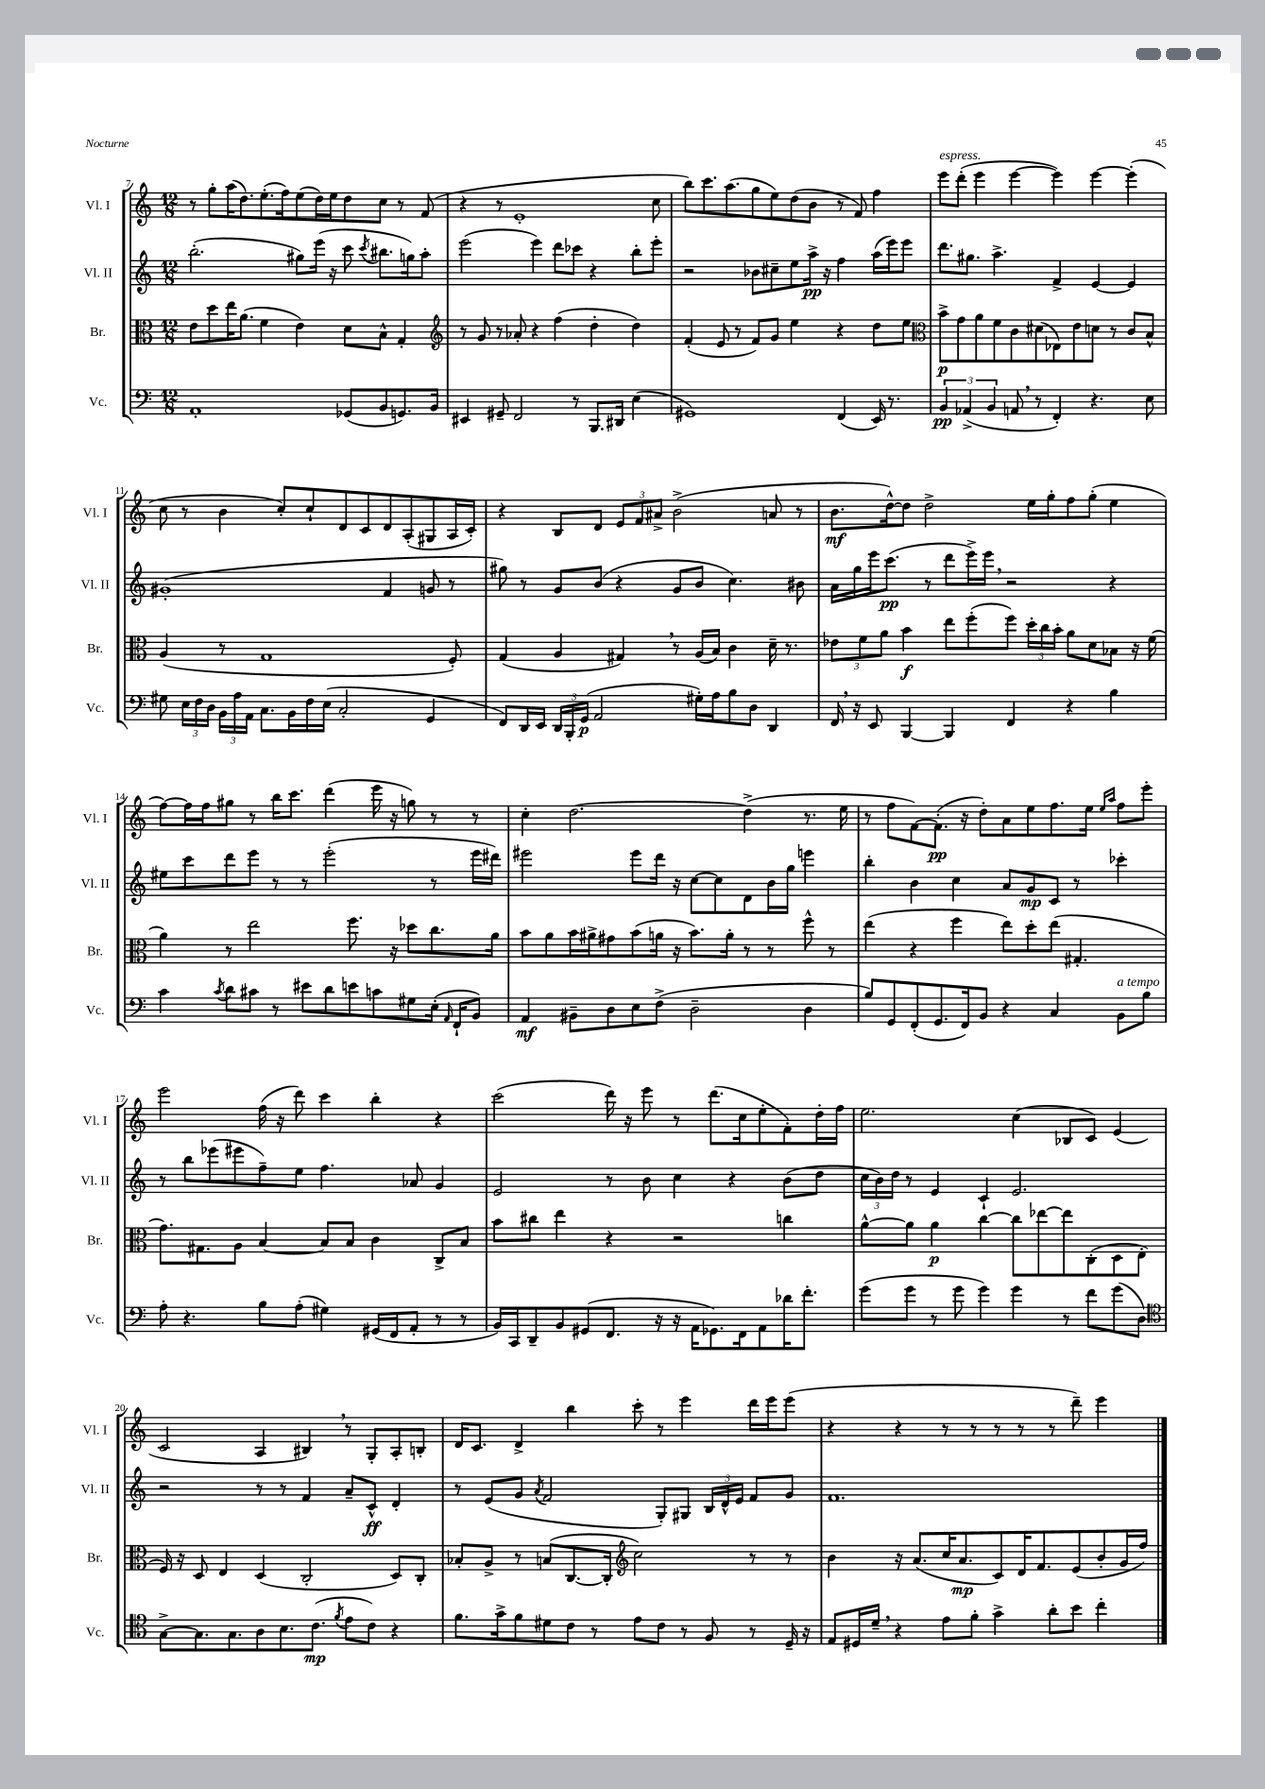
<<
\new StaffGroup <<
\new Staff = "s0" \with { instrumentName = "Vl. I" shortInstrumentName = "Vl. I" } {
    \clef treble \key c \major \numericTimeSignature \time 12/8
    \autoBeamOff r8 g''8[-. a''16( d''8.) e''8.-.( f''16) e''8( d''16) e''16 d''8 c''8] r8 f'8( |
    r4 r8 e'1-. c''8 |
    b''8[) c'''8. a''8.( g''8 e''8) d''8( b'8] r8 f'8) f''4 |
    e'''8[^\markup { \italic "espress." } d'''8]-.( e'''4 e'''4~ e'''4) e'''4~ e'''4-.( |
    c''8 r8 b'4 c''8[-.) c''8-! d'8 c'8 d'8 a8-.( gis8 a16 c'16]-.) |
    r4 b8[ d'8] \tuplet 3/2 { e'8[ f'8 ais'8]-> } b'2->( a'8 r8 |
    b'8.[\mf d''16~-^) d''8] d''2-> e''16[ g''16-. f''8 g''8]-.( e''4 |
    f''8[~) f''16 f''16 gis''8] r8 b''16[ c'''8.] d'''4( e'''16 r16 g''8) r8 r8 |
    c''4-. d''2.~ d''4->( r8. e''16 |
    r8 f''8[ f'8~) f'8.]-.\pp( r16 d''8[-.) a'8 e''8 f''8. e''16] \grace { e''16[ a''16] } f''8[ e'''8]-. |
    e'''2 f''16( r16 d'''8) c'''4 b''4-. r4 |
    c'''2( d'''16) r16 e'''8 r8 d'''8.[( c''16 e''8-. f'8-.) d''16-. f''16] |
    e''2. c''4( bes8[ c'8]) e'4( |
    c'2 a4 bis4) \breathe r8 g8[-. a8-. b8]-. |
    d'16[ c'8.] d'4-> b''4 c'''8-. r8 e'''4 d'''16[ e'''16 e'''8]( |
    r4 r4 r8 r8 r8 r8 r8 d'''8--) e'''4 \bar "|." |
}
\new Staff = "s1" \with { instrumentName = "Vl. II" shortInstrumentName = "Vl. II" } {
    \clef treble \key c \major \numericTimeSignature \time 12/8
    \autoBeamOff b''2.-.( gis''8[) e'''16]( r16 c'''8 \acciaccatura { c'''8 } bis''8.[ g''16) a''8]-. |
    e'''2( e'''4) d'''8[ ces'''8] r4 b''8[-. e'''8]-. |
    r2 bes'8[ cis''8-- e''8 a''16]->\pp r16 f''4 a''16[( e'''16) e'''8] |
    d'''8.[ gis''8.] a''4.-> f'4-> e'4~ e'4 |
    gis'1-.( f'4 g'8 r8 |
    gis''8) r8 g'8[ b'8]( r4 g'8[ b'8] c''4.) bis'8 |
    a'16[ g''16 e'''16 c'''8.]\pp( r8 d'''8[ e'''16->) e'''16] \breathe r2 r4 |
    eis''8[ c'''8 d'''8 e'''8] r8 r8 e'''2-.( r8 e'''16[ dis'''16]) |
    eis'''2 eis'''8[ d'''16] r16 c''8[~ c''8 d'8 b'16 g''16] e'''4 |
    b''4-. b'4 c''4 a'8[ g'8\mp c'8] r8 ces'''4-. |
    r8 b''8[ ees'''8( eis'''8 f''8--) e''8] f''4. aes'8 g'4 |
    e'2 r8 b'8 c''4 r4 b'8[( d''8] |
    \tuplet 3/2 { c''16[ b'16) d''16] } r8 e'4 c'4-! e'2. |
    r2 r8 r8 f'4 a'8[-- c'8]-^\ff d'4-. |
    r8 e'8[( g'8] \acciaccatura { a'8 } f'2 g8[-.) gis8] \tuplet 3/2 { b16[ d'16-^ e'16] } f'8[ g'8] |
    f'1. \bar "|." |
}
\new Staff = "s2" \with { instrumentName = "Br." shortInstrumentName = "Br." } {
    \clef alto \key c \major \numericTimeSignature \time 12/8
    \autoBeamOff e'8[ d''8 e''16 a'8.]( f'4 e'4) d'8[ b8]-^ g4-. |
    \clef treble r8 g'8 r8 aes'8-. r4 f''4( d''4-. d''4) |
    f'4-.( e'8 r8 f'8[) g'8] e''4 r4 d''8[ e''8] |
    \clef alto b'8[->\p g'8 a'8 f'8 c'8 dis'8( ees8) e'8 d'8] r8 c'8[ b8]-^ |
    a4( r8 g1 f8-.) |
    g4( a4 gis4) \breathe r8 a16[( b16]) c'4 d'16-- r8. |
    \tuplet 3/2 { ees'8[ f'8 a'8] } b'4\f e''8[ f''8-.( f''8]) \tuplet 3/2 { d''16[-. c''16 b'16]-. } a'8[ d'8 bes8] r16 f'16( |
    a'4) r8 e''2 f''8. r16 des''8[ c''8. a'16] |
    b'8[ a'8 b'16 ais'16-> gis'8 b'8( a'16] r16 b'8.[) a'16]-. r8 r8 f''8-^ r8 |
    e''4( r4 f''4 e''8[) d''8-. e''8]( gis4.-. |
    g'8.[) gis8. a8] b4~ b8[ b8] c'4 c8[-> b8] |
    b'8[ cis''8] e''4 r4 r2 c''4 |
    a'8[~-^ a'8] a'4\p c''4~ c''8[ ees''8~ ees''8 c8-.( d8 e8]-. |
    f16) r16 d8 e4 d4( c2-. d8[) c8]-. |
    bes8[-. a8]-> r8 b8[( c8.~ c16]-. \clef treble c''2) r8 r8 |
    b'4 r16 a'8.[( c''16 a'8.\mp c'8) d'16 f'8. e'8( b'8-. g'16 f''16]) \bar "|." |
}
\new Staff = "s3" \with { instrumentName = "Vc." shortInstrumentName = "Vc." } {
    \clef bass \key c \major \numericTimeSignature \time 12/8
    \autoBeamOff a,1-. ges,8[( b,8 g,8.) b,16] |
    eis,4 gis,8-- f,2 r8 b,,8.[ dis,16] e4( |
    gis,1) f,4( e,16) r8. |
    \tuplet 3/2 { b,4\pp aes,4->( b,4 } a,8 \breathe r8 f,4-.) r4. e8 |
    gis8 \tuplet 3/2 { e16[ f16 d16] } \tuplet 3/2 { b,16[ a16 a,16] } c8.[ b,16 f16 e16]( c2-. g,4 |
    f,8[) d,16 e,16] \tuplet 3/2 { d,16[ b,,16-. g,16]\p( } a,2 gis16[-.) a16 b8 d8] d,4 |
    f,16 \breathe r16 e,8 b,,4~ b,,4 f,4 r4 b4 |
    c'4 \acciaccatura { c'8 } d'8[ cis'8] r8 eis'8[ d'8 e'8 c'8 gis8 e16]-.( \grace { a,16 } f,16[-! b,8]) |
    a,4\mf bis,8[-- d8 e8 f8]->( d2-- d4 |
    b8[) g,8 f,8-.( g,8. f,16) b,8] r4 c4 b,8[^\markup { \italic "a tempo" } b8] |
    a8-. r4. b8[ a8]-.( gis4) gis,16[( f,16 a,8]-. r8 r8 |
    b,16[) c,16 d,8-- b,8 gis,8( f,8.] r16 r16 a,16[ ges,8.) f,16 a,8 des'16 f'8.]-. |
    g'8[( g'8] r8 g'8 g'4) g'4 r8 f'8[ g'8( d8]) |
    \clef tenor g8[~-> g8. g8. a8 b8. c'8.]\mp( \acciaccatura { f'8 } e'8[ c'8]) r4 |
    f'8.[ g'16-> f'8 dis'8 c'8] r8 e'8[ c'8] r8 f8 r8 d16-- r16 |
    e8[ dis16 d'16]-- \breathe r4 e'8[ f'8]-. g'4-> a'8[-. b'8] c''4-. \bar "|." |
}
>>
>>
